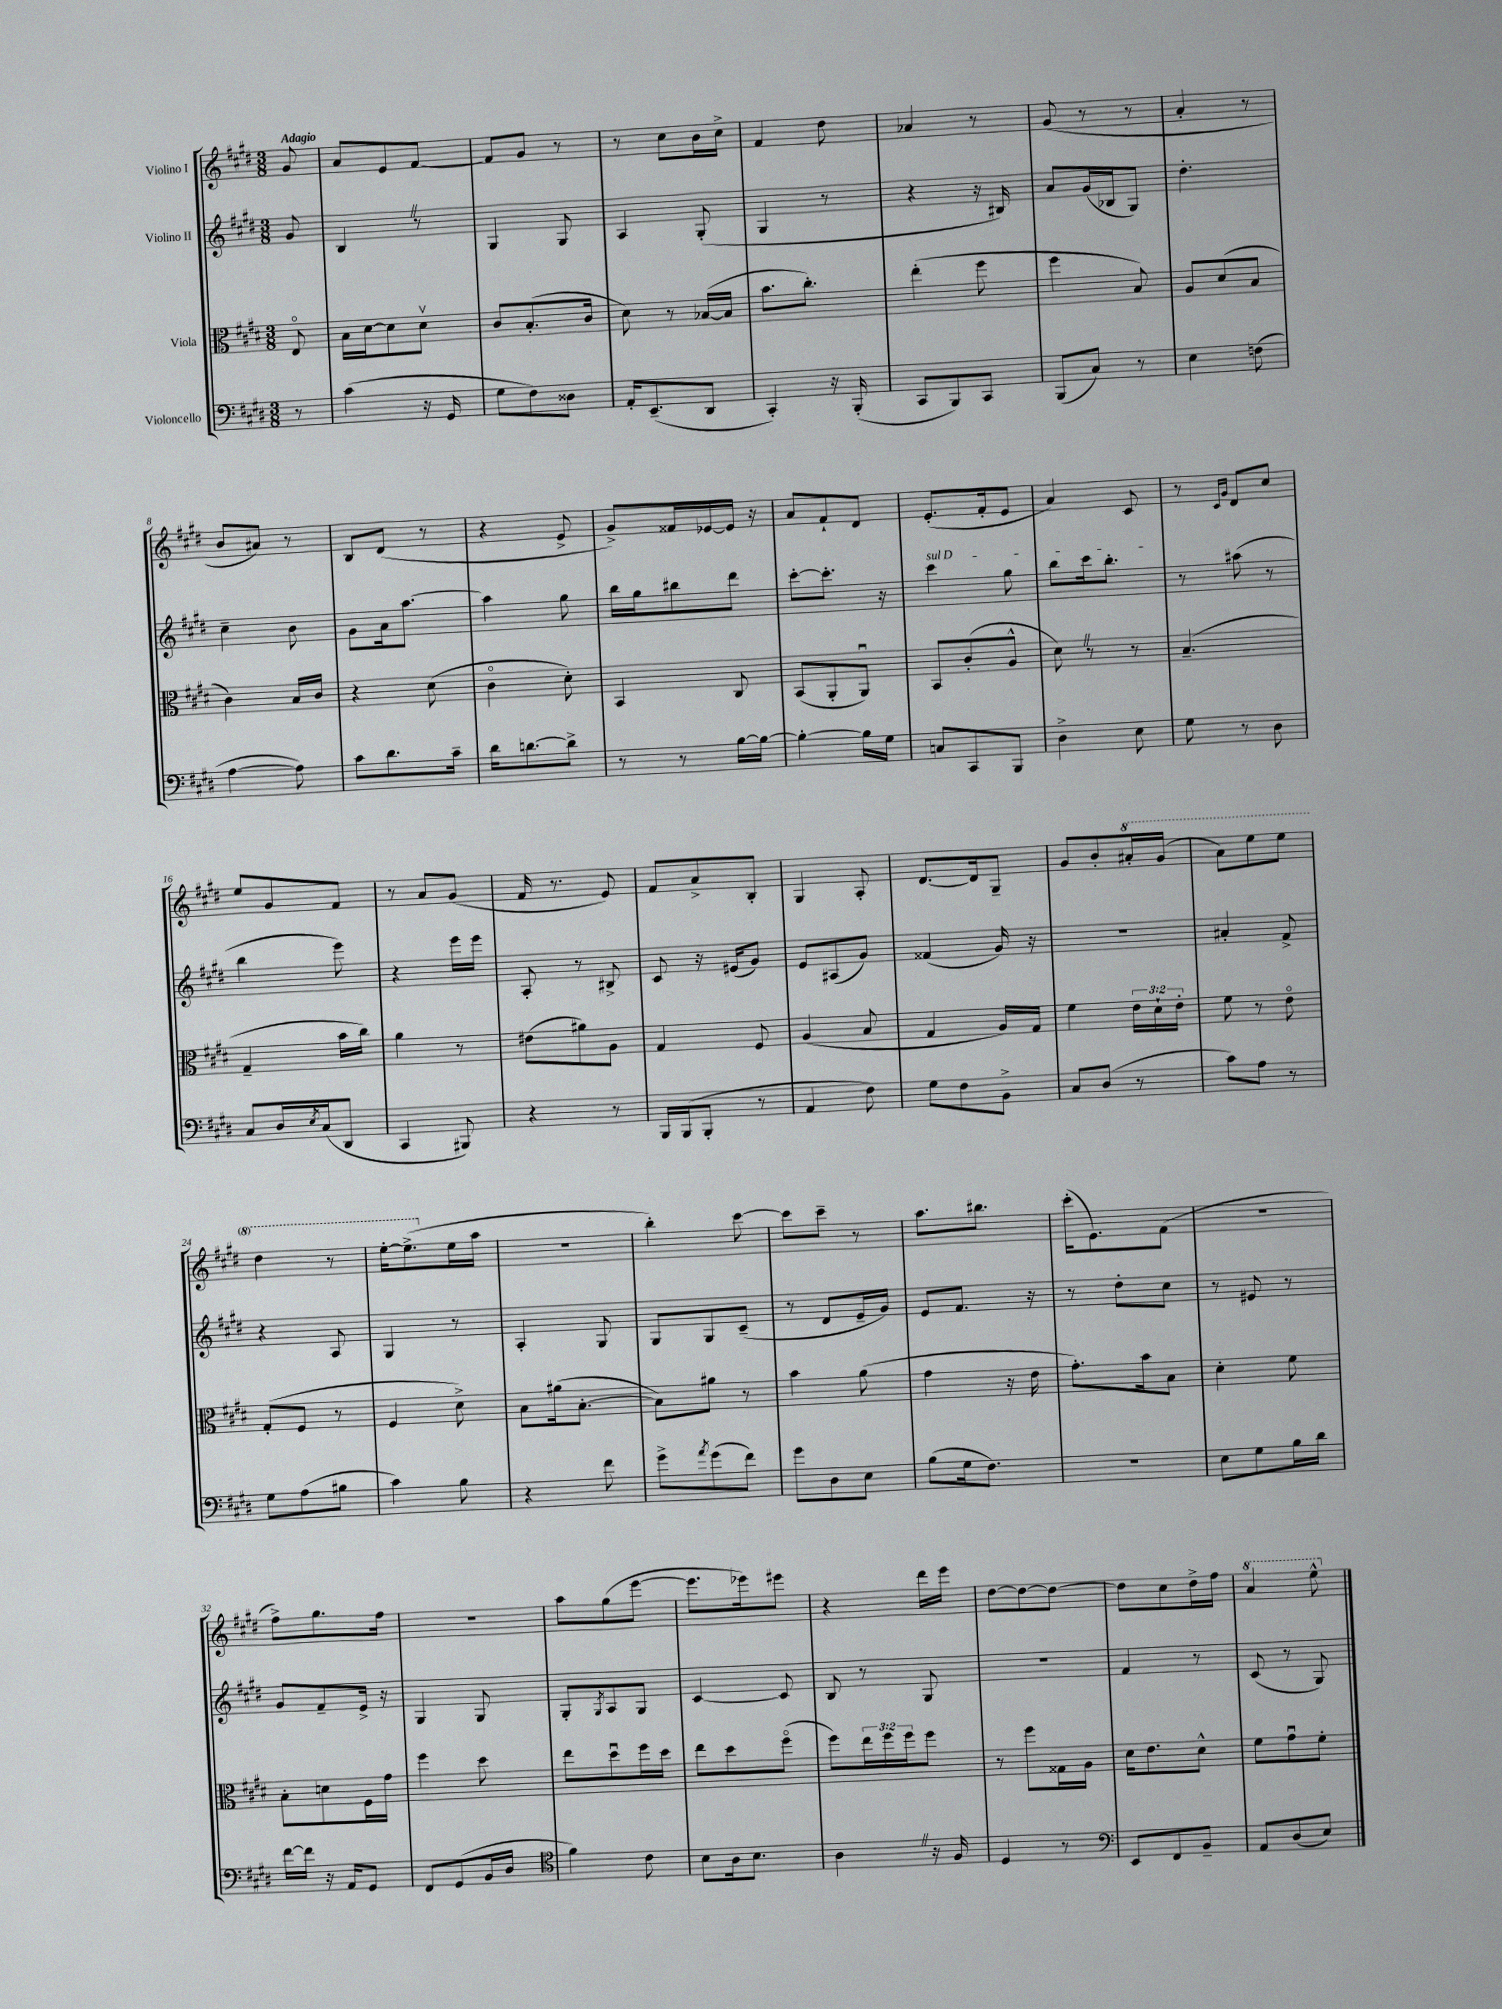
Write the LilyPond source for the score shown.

<<
\new StaffGroup <<
\new Staff = "s0" \with { instrumentName = "Violino I" } {
    \clef treble \key e \major \numericTimeSignature \time 3/8 \partial 8 \tempo "Adagio"
    gis'8 |
    a'8 e'8 fis'8~ |
    fis'8 gis'8 r8 |
    r8 cis''8 b'16 cis''16-> |
    fis'4 dis''8 |
    aes'4 r8 |
    gis'8( r8 r8 |
    a'4-. r8 |
    b'8 ais'8) r8 |
    b8 dis'8( r8 |
    r4 e'8-> |
    gis'8->) fisis'16 ees'16~ ees'16 r16 |
    a'8 fis'8-! dis'8 |
    e'8.-.( fis'16-. e'8 |
    a'4) cis'8 |
    r8 \grace { cis'16 gis'16 } dis'8 cis''8 |
    e''8 gis'8 fis'8 |
    r8 a'8 gis'8( |
    fis'16 r8. e'8) |
    fis'8 a'8-> b8-. |
    gis4 a8-. |
    dis'8.~ dis'16 gis8-- |
    gis'8 b'8-. \ottava #1 ais''16-. gis''16( |
    a''8) e'''8 e'''8 |
    dis'''4 r8 |
    e'''16~-. e'''8.->( \ottava #0 e''16 a''16 |
    R4. |
    b''4-.) cis'''8~ |
    cis'''8 cis'''8-- r8 |
    a''8. bis''8. |
    cis'''16-.( e'8.) fis'8( |
    R4. |
    fis''8->) gis''8. fis''16 |
    R4. |
    a''8 gis''8( e'''8~ |
    e'''8. ees'''16) eis'''8 |
    r4 dis'''16 e'''16 |
    dis''8~ dis''8~ dis''8~ |
    dis''8 cis''8 dis''16-> fis''16 |
    \ottava #1 a''4 e'''8-^ \ottava #0 \bar "|." |
}
\new Staff = "s1" \with { instrumentName = "Violino II" } {
    \clef treble \key e \major \numericTimeSignature \time 3/8 \partial 8
    gis'8 |
    b4 \once \override BreathingSign.text = \markup { \musicglyph "scripts.caesura.straight" } \breathe r8 |
    gis4 gis8 |
    a4 gis8-.( |
    gis4 r8 |
    r4 r16 bis16) |
    a'8 gis'16( bes16 gis8) |
    dis''4.-. |
    cis''4-- b'8 |
    gis'8 a'16 a''8.~ |
    a''4 gis''8 |
    b''16 gis''16 bis''8 dis'''8 |
    cis'''8~-. cis'''8.-. r16 |
    \once \override TextSpanner.bound-details.left.text = \markup { \italic "sul D" } cis'''4\startTextSpan gis''8 |
    b''8 cis'''16 b''8.-.\stopTextSpan |
    r8 ais''8( r8 |
    b''4 e'''8) |
    r4 e'''16 e'''16 |
    a8-. r8 bis8-> |
    cis'8 r16 eis'16( gis'8) |
    e'8 ais8( gis'8) |
    fisis'4( gis'16) r16 |
    r4. |
    ais'4-. fis'8-> |
    r4 a8 |
    gis4 r8 |
    a4-. gis8 |
    gis8 gis8 cis'8--( |
    r8 dis'8 e'16-- gis'16) |
    e'8 fis'8. r16 |
    r8 dis''8-. cis''8 |
    r8 eis'8 r8 |
    gis'8 fis'8-- e'16-> r16 |
    gis4 gis8 |
    gis8-. \acciaccatura { gis8 } a8 gis8 |
    cis'4~ cis'8 |
    b8 r8 gis8 |
    r4. |
    fis'4 r8 |
    cis'8( r8 gis8) \bar "|." |
}
\new Staff = "s2" \with { instrumentName = "Viola" } {
    \clef alto \key e \major \numericTimeSignature \time 3/8 \override Staff.TupletNumber.text = #tuplet-number::calc-fraction-text \partial 8
    e8\flageolet |
    b16 dis'16~ dis'8 dis'8\upbow |
    cis'8 b8.-.( cis'16 |
    dis'8) r8 bes16~( bes16 |
    b'8. cis''8.-.) |
    e''4-.( fis''8 |
    fis''4 b8) |
    a8 dis'8( b8 |
    cis'4) b16 cis'16 |
    r4 dis'8( |
    cis'4\flageolet dis'8-.) |
    b,4 cis8 |
    b,8( a,8-. a,8\downbow) |
    b,8 cis'8-.( a8-^ |
    dis'8) \once \override BreathingSign.text = \markup { \musicglyph "scripts.caesura.straight" } \breathe r8 r8 |
    b4.--( |
    gis4-- b'16 cis''16) |
    a'4 r8 |
    eis'8( ais'8) a8 |
    gis4 fis8 |
    a4( b8 |
    gis4 a16) gis16 |
    fis'4 \tuplet 3/2 { e'16 dis'16-! e'16-. } |
    fis'8 r8 e'8\flageolet |
    gis8-.( fis8 r8 |
    fis4 dis'8->) |
    b8 ais'16( b8.~-. |
    b8) ais'8 r8 |
    b'4 a'8( |
    gis'4 r16 e'16 |
    gis'8.-.) b'16 b8 |
    dis'4-. fis'8 |
    b8-. d'8 fis16 gis'16 |
    fis''4 dis''8 |
    e''8 dis''8\downbow fis''16 dis''16 |
    e''8 dis''8 fis''8\flageolet( |
    fis''8) \tuplet 3/2 { e''16 fis''16 fis''16 } fis''8 |
    r8 fis''8 gisis16 a16 |
    dis'16 e'8. dis'8-^ |
    fis'8 gis'8\downbow fis'8-. \bar "|." |
}
\new Staff = "s3" \with { instrumentName = "Violoncello" } {
    \clef bass \key e \major \numericTimeSignature \time 3/8 \partial 8
    r8 |
    cis'4( r16 gis,16 |
    gis8 fis8) disis8 |
    a,16-. e,8.--( dis,8 |
    cis,4-.) r16 b,,16-.( |
    cis,8 b,,8) cis,8 |
    b,,8( cis8) r8 |
    e4 f8( |
    a4~ a8) |
    cis'8 dis'8. cis'16-- |
    dis'16 d'8.~ d'8-> |
    r8 r8 b16~ b16~ |
    b4~-. b16 gis16 |
    c8 cis,8 b,,8 |
    dis4-> e8 |
    gis8 r8 dis8 |
    cis8 dis16 \acciaccatura { e8 } cis16( dis,8 |
    cis,4 bis,,8) |
    r4 r8 |
    b,,16 b,,16( b,,8-. r8 |
    a,4 fis8) |
    gis8 fis8 b,8-> |
    cis8 dis8( r8 |
    cis'8) a8 r8 |
    gis8 a8( bis8 |
    cis'4) b8 |
    r4 fis'8 |
    gis'8-> \acciaccatura { a'8 } gis'8( fis'8) |
    gis'8 dis8 e8 |
    b8( gis16 fis8.) |
    R4. |
    e8 gis8 b16 dis'16 |
    fis'16~ fis'16 r16 a,16 gis,8 |
    fis,8 gis,8( b,16 dis16 |
    \clef tenor fis'4) cis'8 |
    b8 a16 b8. |
    a4 \once \override BreathingSign.text = \markup { \musicglyph "scripts.caesura.straight" } \breathe r16 fis16 |
    dis4 r8 |
    \clef bass e,8 fis,8 b,8-- |
    a,8 dis8( e8) \bar "|." |
}
>>
>>
